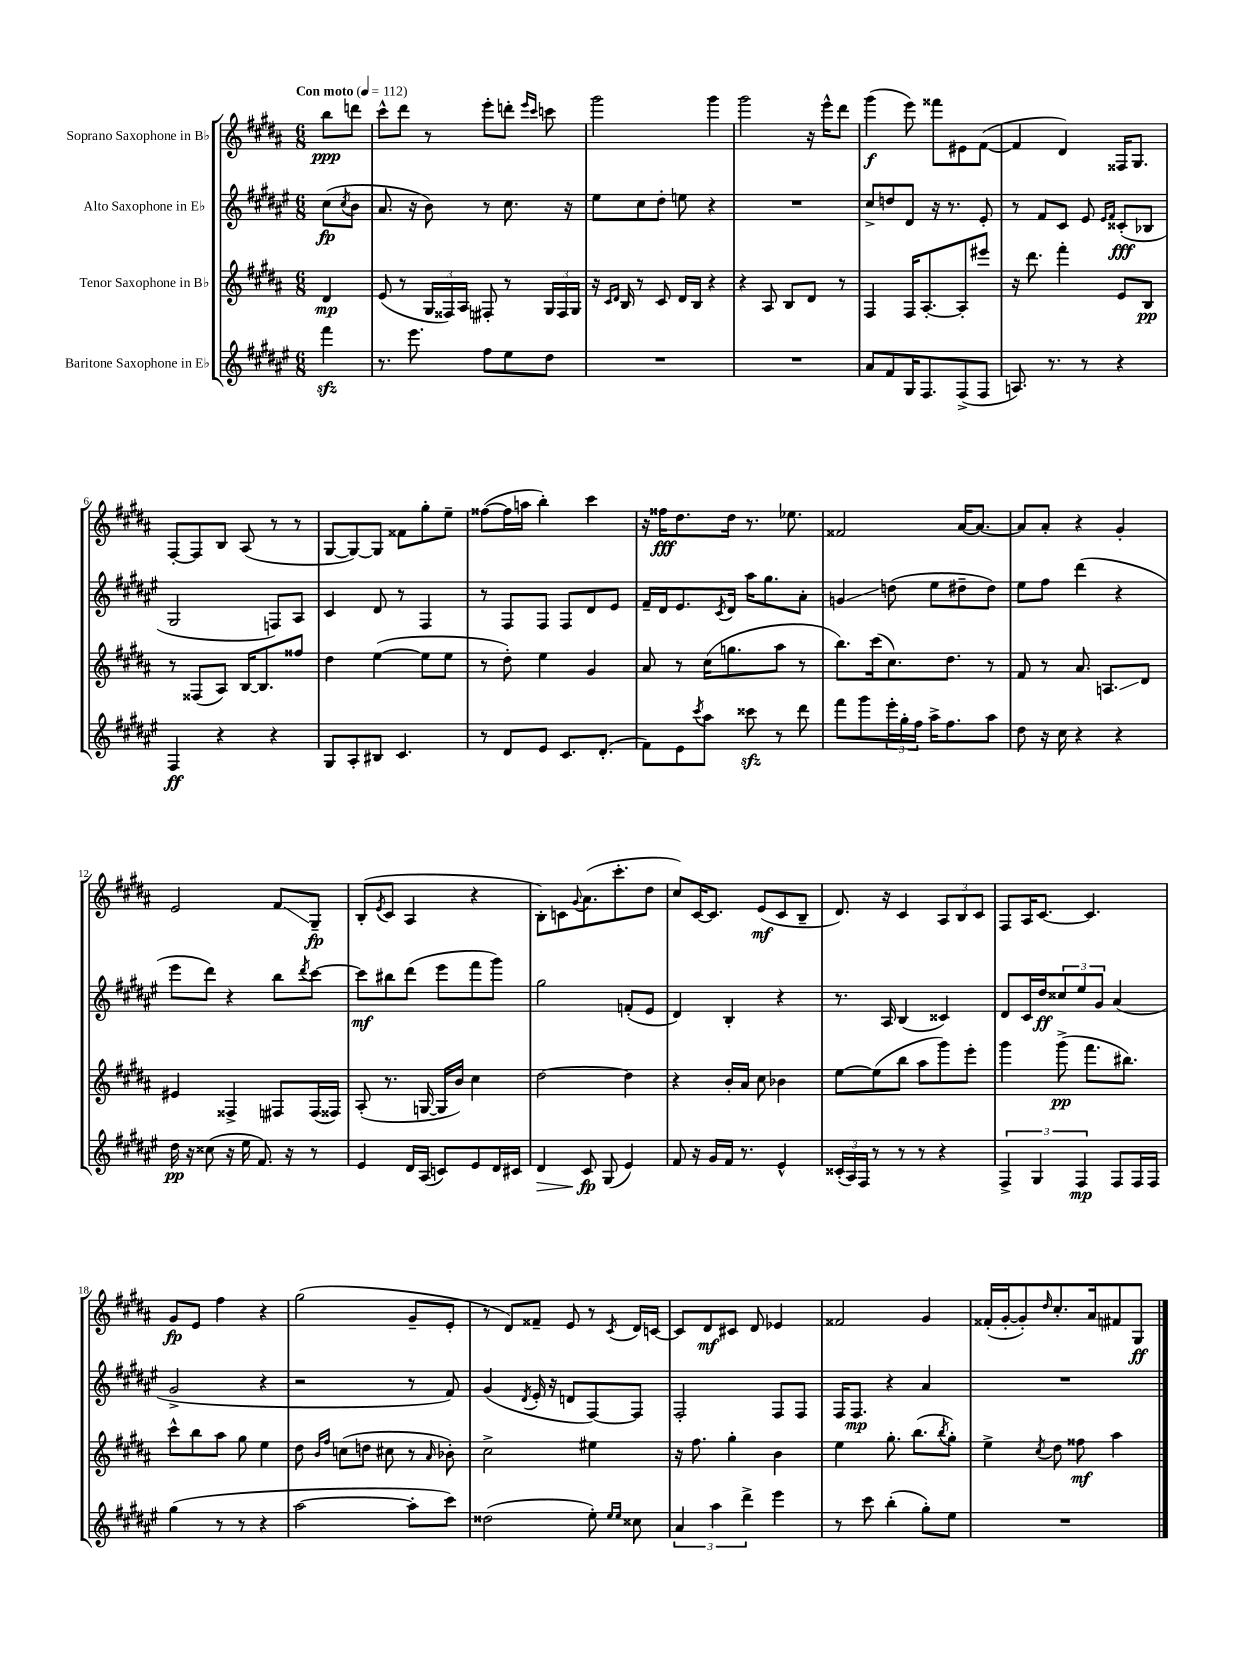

**kern	**kern	**kern	**kern
*staff4	*staff3	*staff2	*staff1
*clefG2	*clefG2	*clefG2	*clefG2
*k[f#c#g#d#a#e#]	*k[f#c#g#d#a#]	*k[f#c#g#d#a#e#]	*k[f#c#g#d#a#]
*M6/8	*M6/8	*M6/8	*M6/8
*MM112	*MM112	*MM112	*MM112
4fff#	4d#	(8cc#	8bb
.	.	8qcc#	.
.	.	8b	8ddd
=	=	=	=
8.r	(8e	8.a#	8ccc#^^
.	8r	.	8ddd#
8.eee#	.	16r	.
.	24G#	8b)	8r
.	24F##)	.	.
.	24A#	.	.
8ff#	8F#'	8r	8eee'
8ee#	8r	8.cc#	8ddd'
.	.	.	16qqeee
.	.	.	16qqccc#
8dd#	24G#	.	8ccc
.	24F#	.	.
.	.	16r	.
.	24G#	.	.
=	=	=	=
2.r	16r	8ee#	2ggg#
.	16qqc#	.	.
.	16qqd#	.	.
.	16B	.	.
.	8r	8cc#	.
.	8c#	8dd#'	.
.	16d#	8ee	.
.	16B	.	.
.	4r	4r	4ggg#
=	=	=	=
2.r	4r	2.r	2ggg#
.	8A#	.	.
.	8B	.	.
.	8d#	.	16r
.	.	.	16eee^^
.	8r	.	8ddd#
=	=	=	=
8a#	4F#	8cc#^	(4ggg#
8f#	.	8dd	.
16G#	16F#	8d#	8eee)
8.F#	[8.A#'	.	.
.	.	16r	8fff##
.	.	8.r	.
(8F#^	8A#']	.	8e#
8F#	8eee#	8e#'	([8f#
=	=	=	=
8.A)	16r	8r	4f#]
.	8.ddd#	.	.
.	.	8f#	.
8.r	.	.	.
.	4fff#'	8c#	4d#)
8r	.	8e#	.
.	.	16qqe#	.
.	.	16qqf#	.
4r	8e	(8c##'	16F##
.	.	.	8.G#
.	8B	8B-	.
=	=	=	=
4F#	8r	2G#	[8F#'
.	(8F##	.	8F#]
4r	8A#)	.	8B
.	[16B	.	(8A#
.	8.B]	.	.
4r	.	8F)	8r
.	8ff##	8A#	8r
=	=	=	=
8G#	4dd#	4c#	[8G#
8A#'	.	.	8G#_)
8B#	([4ee	8d#	8G#]
4.c#	.	8r	8f##
.	8ee]	4F#	8gg#'
.	8ee	.	8ee~
=	=	=	=
8r	8r	8r	([8ff##
8d#	8dd#')	8F#	16ff##]
.	.	.	16aa
8e#	4ee	8F#	4bb')
8.c#	.	8F#	.
.	4g#	8d#	4ccc#
(8.d#'	.	.	.
.	.	8e#	.
=	=	=	=
8f#)	8a#	16f#~	16r
.	.	16d#	16ff##
8e#	8r	8.e#	8.dd#
8qccc#	.	.	.
8aa#	(16cc#	.	.
.	.	8qc#	.
.	8.gg	16d#	16dd#
8ccc##	.	16aa#	8.r
.	.	8.gg#	.
8r	8aa#	.	.
.	.	.	8.ee-
8ddd#	8r	8a#'	.
=	=	=	=
8fff#	8.bb)	4g	2f##
8ggg#	.	.	.
.	(16ccc#	.	.
24eee#'	8.cc#)	(8dd	.
24gg#'	.	.	.
24ff#	.	.	.
16aa#^	.	8ee#	.
8.ff#	8.dd#	.	.
.	.	8dd#~	[16a#
.	.	.	8.a#_
8aa#	8r	8dd#)	.
=	=	=	=
8dd#	8f#	8ee#	8a#]
16r	8r	8ff#	8a#'
16cc#	.	.	.
4r	8.a#	(4ddd#	4r
.	8.A	.	.
4r	.	4r	4g#'
.	8d#	.	.
=	=	=	=
16dd#	4e#	8eee#	2e
16r	.	.	.
(8cc##	.	8ddd#)	.
16r	4F##^	4r	.
16ee#	.	.	.
8.f#)	.	.	.
.	8F#	8bb	8f#
16r	.	.	.
.	.	8qddd#	.
8r	(16F#	[8ccc#	8G#~
.	16F##)	.	.
=	=	=	=
4e#	(8A#'	8ccc#]	(8B'
.	.	.	8qe
.	8.r	8bb#	8c#
16d#	.	(8ddd#	4A#
(16A#	[16G	.	.
8c)	16G]	8eee#	.
.	16b)	.	.
8e#	4cc#	8fff#	4r
16d#	.	8ggg#)	.
16c#	.	.	.
=	=	=	=
4d#	[2dd#	2gg#	8B')
.	.	.	8c
.	.	.	8qqg#
8c#	.	.	(8.a#
(8G#	.	.	.
.	.	.	8.ccc#'
4e#)	4dd#]	(8f'	.
.	.	8e#	8dd#
=	=	=	=
8f#	4r	4d#)	8cc#)
16r	.	.	[16c#
16g#	.	.	8.c#]
16f#	16b'	4B'	.
8.r	16a#	.	.
.	8cc#	.	(8e
4e#^^	4b-	4r	8c#
.	.	.	8B~
=	=	=	=
(24c##'	[8ee	8.r	8.d#)
24A#)	.	.	.
24F#	.	.	.
8r	(8ee]	.	.
.	.	16A#	16r
8r	8bb	(4B	4c#
8r	8aa#	.	.
4r	8ggg#)	4c##)	12A#
.	.	.	12B
.	8eee'	.	.
.	.	.	12c#
=	=	=	=
6F#^	4ggg#	8d#	8F#
.	.	16c#	16A#
6G#	.	.	.
.	.	16dd#	[8.c#
.	(8ggg#^	12cc##	.
6F#	.	12ee#	.
.	8.fff#	.	4.c#]
.	.	12g#	.
8F#	.	(4a#	.
.	8.bb#)	.	.
16F#	.	.	.
16F#	.	.	.
=	=	=	=
(4gg#	8ccc#^^	2g#^	8g#
.	8bb	.	8e
8r	8aa#	.	4ff#
8r	8gg#	.	.
4r	4ee	4r	4r
=	=	=	=
[2aa#	8dd#	2r	(2gg#
.	16qqb	.	.
.	16qqff#	.	.
.	(8cc	.	.
.	8dd	.	.
.	8cc#	.	.
8aa#']	8r	8r	8g#~
.	16qqa#	.	.
8ccc#)	8b-')	8f#)	8e'
=	=	=	=
(2dd##	2cc#^	(4g#	8r
.	.	.	8d#)
.	.	8qd#	.
.	.	16e#'	8f##~
.	.	16r	.
.	.	8d	8e
8ee#')	4ee#	[8F#)	8r
16qqee#	.	.	.
16qqee#	.	.	8qc#
8cc##	.	8F#]	16d#
.	.	.	[16c
=	=	=	=
6a#	16r	2F#'	8c]
.	8.ff#	.	.
.	.	.	8d#
6aa#	.	.	.
.	4gg#'	.	8c#
6ddd#^	.	.	.
.	.	.	8d#
4eee#	4b	8F#	4e-
.	.	8F#	.
=	=	=	=
8r	4ee	16F#	2f##
.	.	8.F#	.
8ccc#	.	.	.
(4bb'	8.gg#'	4r	.
.	(8.bb	.	.
8gg#')	.	4a#	4g#
.	8qbb	.	.
8ee#	8gg#')	.	.
=	=	=	=
2.r	4ee^	2.r	(16f##'
.	.	.	[16g#'
.	.	.	8g#'])
.	8qcc#	.	16qqdd#
.	8dd#	.	8.cc#'
.	8ff##	.	.
.	.	.	16a#
.	4aa#	.	8f#
.	.	.	8G#
==	==	==	==
*-	*-	*-	*-
